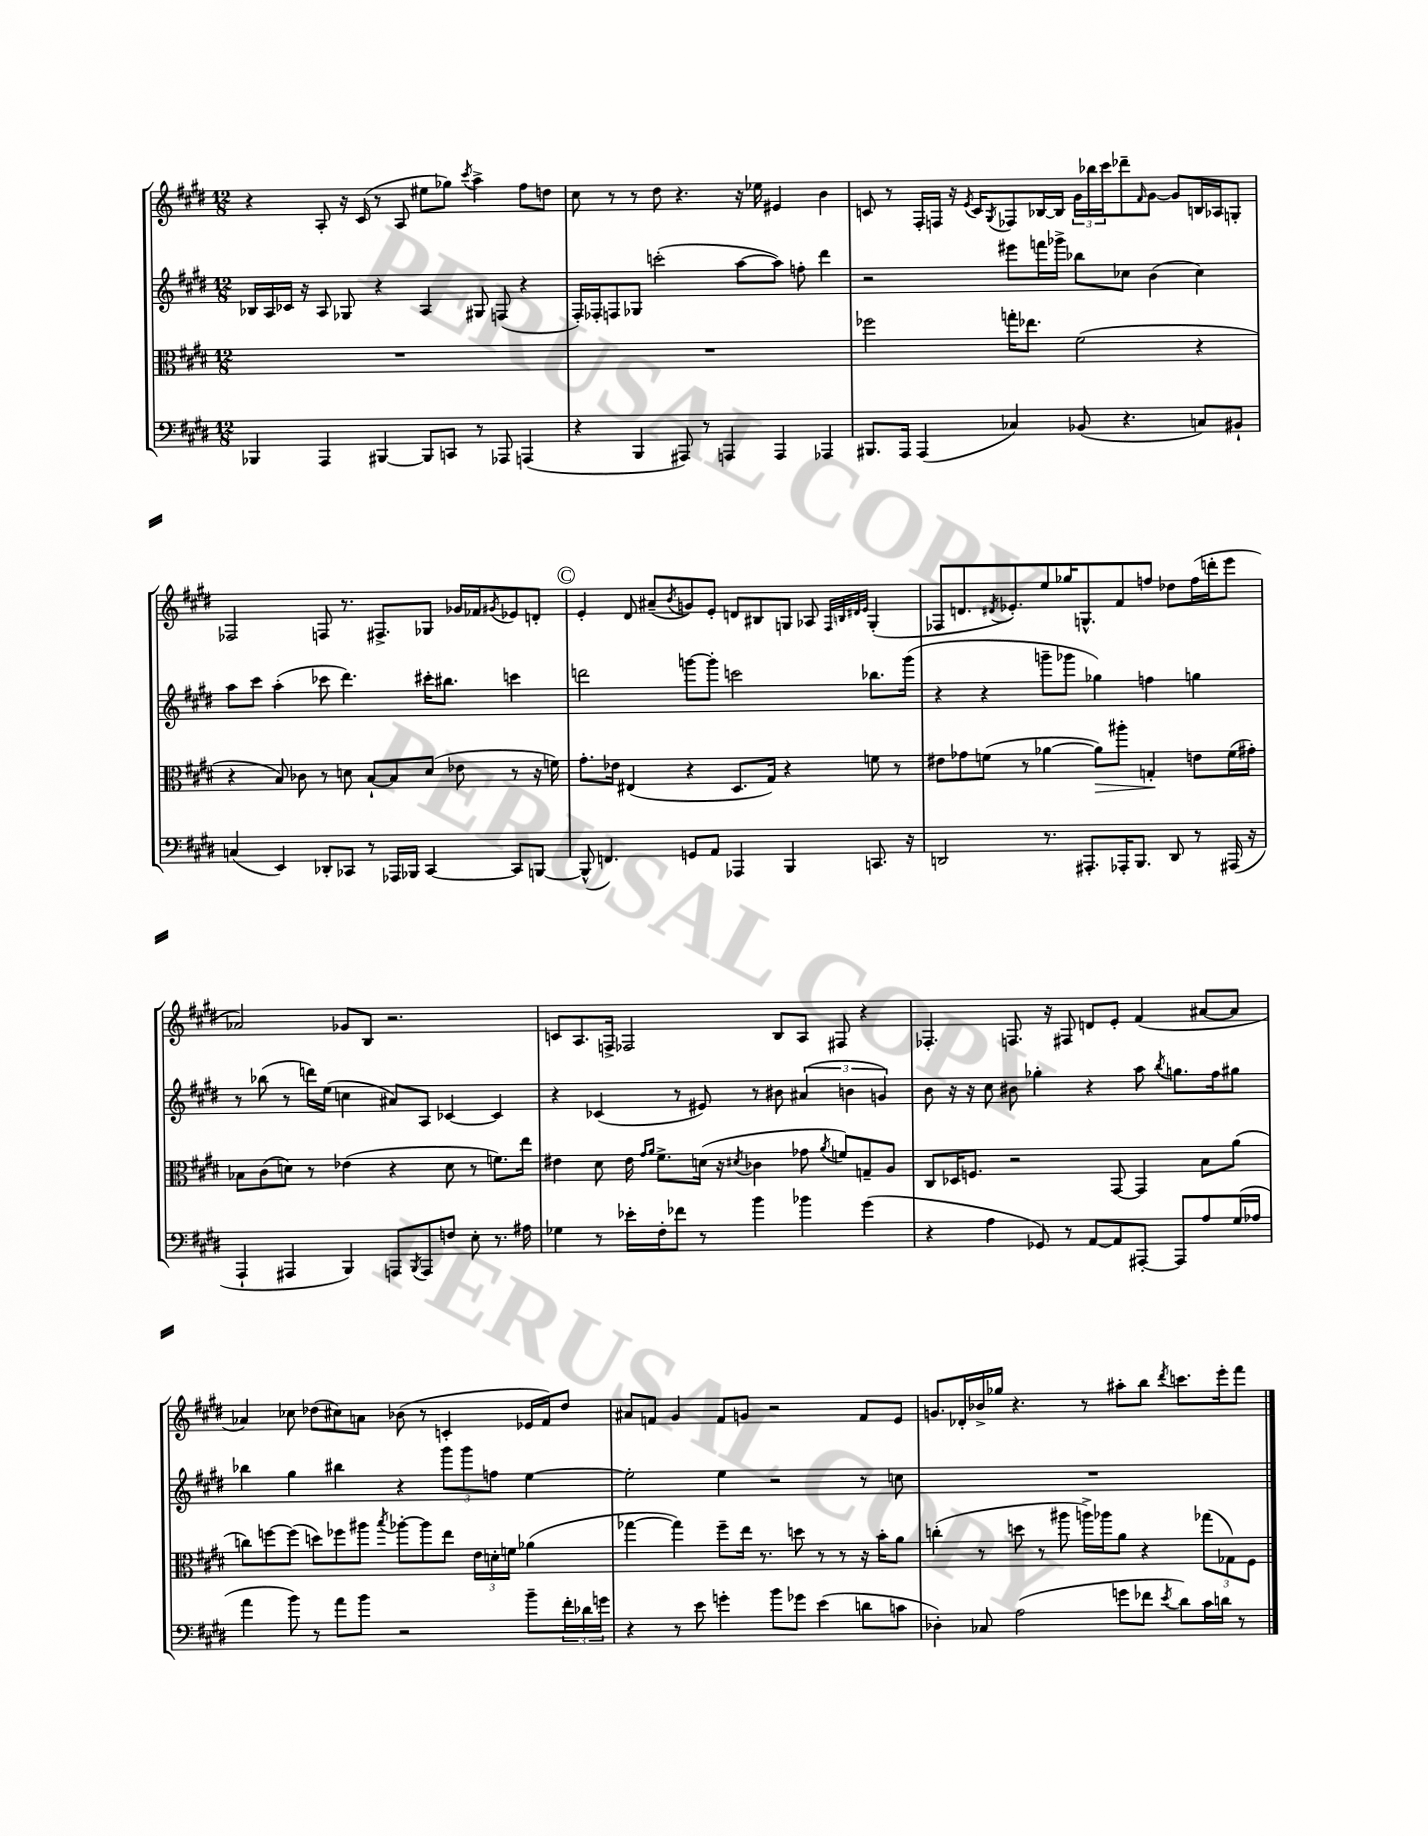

**kern	**kern	**kern	**kern
*staff4	*staff3	*staff2	*staff1
*clefF4	*clefC3	*clefG2	*clefG2
*k[f#c#g#d#]	*k[f#c#g#d#]	*k[f#c#g#d#]	*k[f#c#g#d#]
*M12/8	*M12/8	*M12/8	*M12/8
4BBB-	1.r	16B-	4r
.	.	16A	.
.	.	16c-	.
.	.	16r	.
4AAA	.	8A	8A'
.	.	8G-	16r
.	.	.	(16c#
[4BBB#	.	4r	8r
.	.	.	8A
8BBB#]	.	4A	8ee#
8CC	.	.	8gg-)
.	.	.	8qccc#
8r	.	8G#	4aa^
8AAA-	.	(8F	.
(4AAA	.	4r	8ff#
.	.	.	8dd
=	=	=	=
4r	1.r	16F#')	8cc#
.	.	16F-'	.
.	.	8F	8r
4BBB	.	8G-	8r
.	.	(2ccc'	8dd#
8AAA#)	.	.	4.r
8r	.	.	.
4AAA	.	.	.
.	.	[8aa	16r
.	.	.	16ee-
4AAA	.	8aa])	4e#
.	.	8ff'	.
4AAA-	.	4ddd#	4b
=	=	=	=
8.BBB#	2ff-	2r	8c
.	.	.	8r
16AAA	.	.	.
(4AAA	.	.	16F#'
.	.	.	16F
.	.	.	16r
.	.	.	8qe
.	.	.	16c
.	.	.	8qG#
4C-)	16gg'	8eee#	8F-
.	8.ee-	.	.
.	.	16fff	[16B-
.	.	16ggg-^	16B-]
(8BB-	(2f#	8bb-	24g#
.	.	.	24bb-
.	.	.	24ccc#
4.r	.	8cc-	8ddd-~
.	.	.	16qqf#
.	.	(4b	[8g#
.	.	.	8g#]
8C)	4r	4cc-)	16B
.	.	.	16A-
8BB#`	.	.	8G'
=	=	=	=
(4C	4r	8aa	2F-
.	.	8ccc#	.
4EE)	8B)	(4aa'	.
.	8c-	.	.
8DD-'	8r	8ccc-	8F
8CC-	8d	4.ddd#)	8.r
8r	[8B`	.	.
.	.	.	8.F#^
16AAA-	8B]	.	.
16BBB-	.	.	.
[4CC-	(8d	16ccc#'	8G-
.	.	8.bb#	.
.	8e-	.	16g-
.	.	.	16f-
.	.	.	8qg#
8CC-]	8r	4ccc	8e-
[8BBB	16r	.	8d'
.	16f)	.	.
=	=	=	=
(8BBB^^]	8.g#'	2ddd	4e'
4.FF)	.	.	.
.	16e-	.	.
.	(4E#	.	8d#
.	.	.	(8a#~
.	.	.	8qb
8GG	4r	[8ggg	8g)
8AA	.	8ggg']	8e'
4AAA-	8.D#	2ccc	8d
.	.	.	8B#
.	16G#)	.	.
4BBB	4r	.	8G
.	.	.	8A-
.	.	.	32qqF#
.	.	.	32qqB
.	.	.	32qqd#
.	.	.	32qqe
8.CC	8f	8.bb-	(4G'
.	8r	.	.
16r	.	(16ggg	.
=	=	=	=
2DD	8e#	4r	8F-
.	8g-	.	8.d
.	(8f	4r	.
.	.	.	8qd#
.	.	.	8.e-')
.	8r	.	.
8.r	[4a-	8ggg~	8ee
.	.	8ggg-	16gg-
8.AAA#'	.	.	8.G^^
.	8a-])	4gg-)	.
16AAA-'	8aa#'	.	8f#
8.BBB	.	.	.
.	4G'	4ff	8ff
8DD	.	.	8dd-
8r	8e	4gg	(16ff
.	.	.	16ddd'
(16AAA#	(16f	.	8eee
16r	16g#')	.	.
=	=	=	=
4AAA`	8B-	8r	2a-)
.	(8c#	(8bb-	.
4AAA#	8d)	8r	.
.	8r	16ddd)	.
.	.	(16ee	.
4BBB)	(4e-	4cc	8g-
.	.	.	8B
8AAA	4r	8a#)	2.r
8qBBB	.	.	.
8AAA	.	8A	.
8F	8d	[4c-	.
8E'	8r	.	.
8.r	8.f)	4c-]	.
16A#	16ee	.	.
=	=	=	=
4G-	4e#	4r	8c
.	.	.	8.A
8r	8d#	(4c-	.
.	.	.	16F^
16e-'	16e#	.	2F-
.	16qqg#	.	.
.	16qqa	.	.
16F#'	8.f#^	.	.
8f-	.	8r	.
8r	(16d	8e#)	.
.	16r	.	.
.	8qd#	.	.
4b	4c-	8r	.
.	.	8b#	8B
4b-	8g-	(6a#	8A
.	8qa	.	.
.	8f)	.	8F#
.	.	6b	.
(4g#	8G~	.	4r
.	.	6g)	.
.	8A	.	.
=	=	=	=
4r	8C#	8b	4.F-'
.	16D-	16r	.
.	8.F	16r	.
4A	.	8cc#	.
.	2r	8b#	8.F
8GG-)	.	4gg-'	.
.	.	.	16r
8r	.	.	8F#
[8AA	.	4r	8d
8AA]	[8GG#	.	8e'
[8AAA#'	4GG#]	8aa	(4f#
.	.	8qbb	.
8AAA#]	.	8.gg	.
8A	8B	.	[8a#
.	.	16ff#	.
(16G#	(8a	8gg#	8a#]
16A-	.	.	.
=	=	=	=
4a	8cc)	4bb-	4a-)
.	[8ff	.	.
8b)	(8ff]	4gg#	8cc-
8r	8dd)	.	(8dd-
8a	8ff-	4bb#	8cc#)
8b	8aa#	.	8a
.	8qbb	.	.
2r	[8aa-'	4r	(8b-
.	8aa-]	.	8r
.	8ee	12ggg#	4c'
.	.	12ggg#	.
.	24e	.	.
.	24d'	12ff	.
.	24f	.	.
8b~	(4a-	[4ee	16e-
.	.	.	16f#)
24f#'	.	.	8dd-
24d-	.	.	.
24g	.	.	.
=	=	=	=
4r	[4gg-	2ee']	8a#
.	.	.	8f
8r	4gg-])	.	4g#
8e	.	.	.
4g'	8ff#~	4ee	8f
.	16ee	.	8g
.	8.r	.	.
8b	.	2r	2r
8g-	8dd	.	.
(4e	8r	.	.
.	8r	.	.
8d	16r	8r	8f
.	16b'	.	.
8c	8a	8cc	8e
=	=	=	=
4D-')	(4cc'	1.r	8.g
.	.	.	16d-'
8C-	8r	.	16b-^
.	.	.	16gg-
(2A	8dd	.	4.r
.	8r	.	.
.	8aa#	.	.
.	16aa^)	.	8r
.	16aa-	.	.
8g	8a	.	8aa#'
8f-	4r	.	8bb
8qe	.	.	8qddd#
8d#)	.	.	8.ccc
16c#	(12gg-	.	.
16d	.	.	16eee'
.	12G-)	.	.
8r	.	.	8fff#
.	12F#	.	.
==	==	==	==
*-	*-	*-	*-
